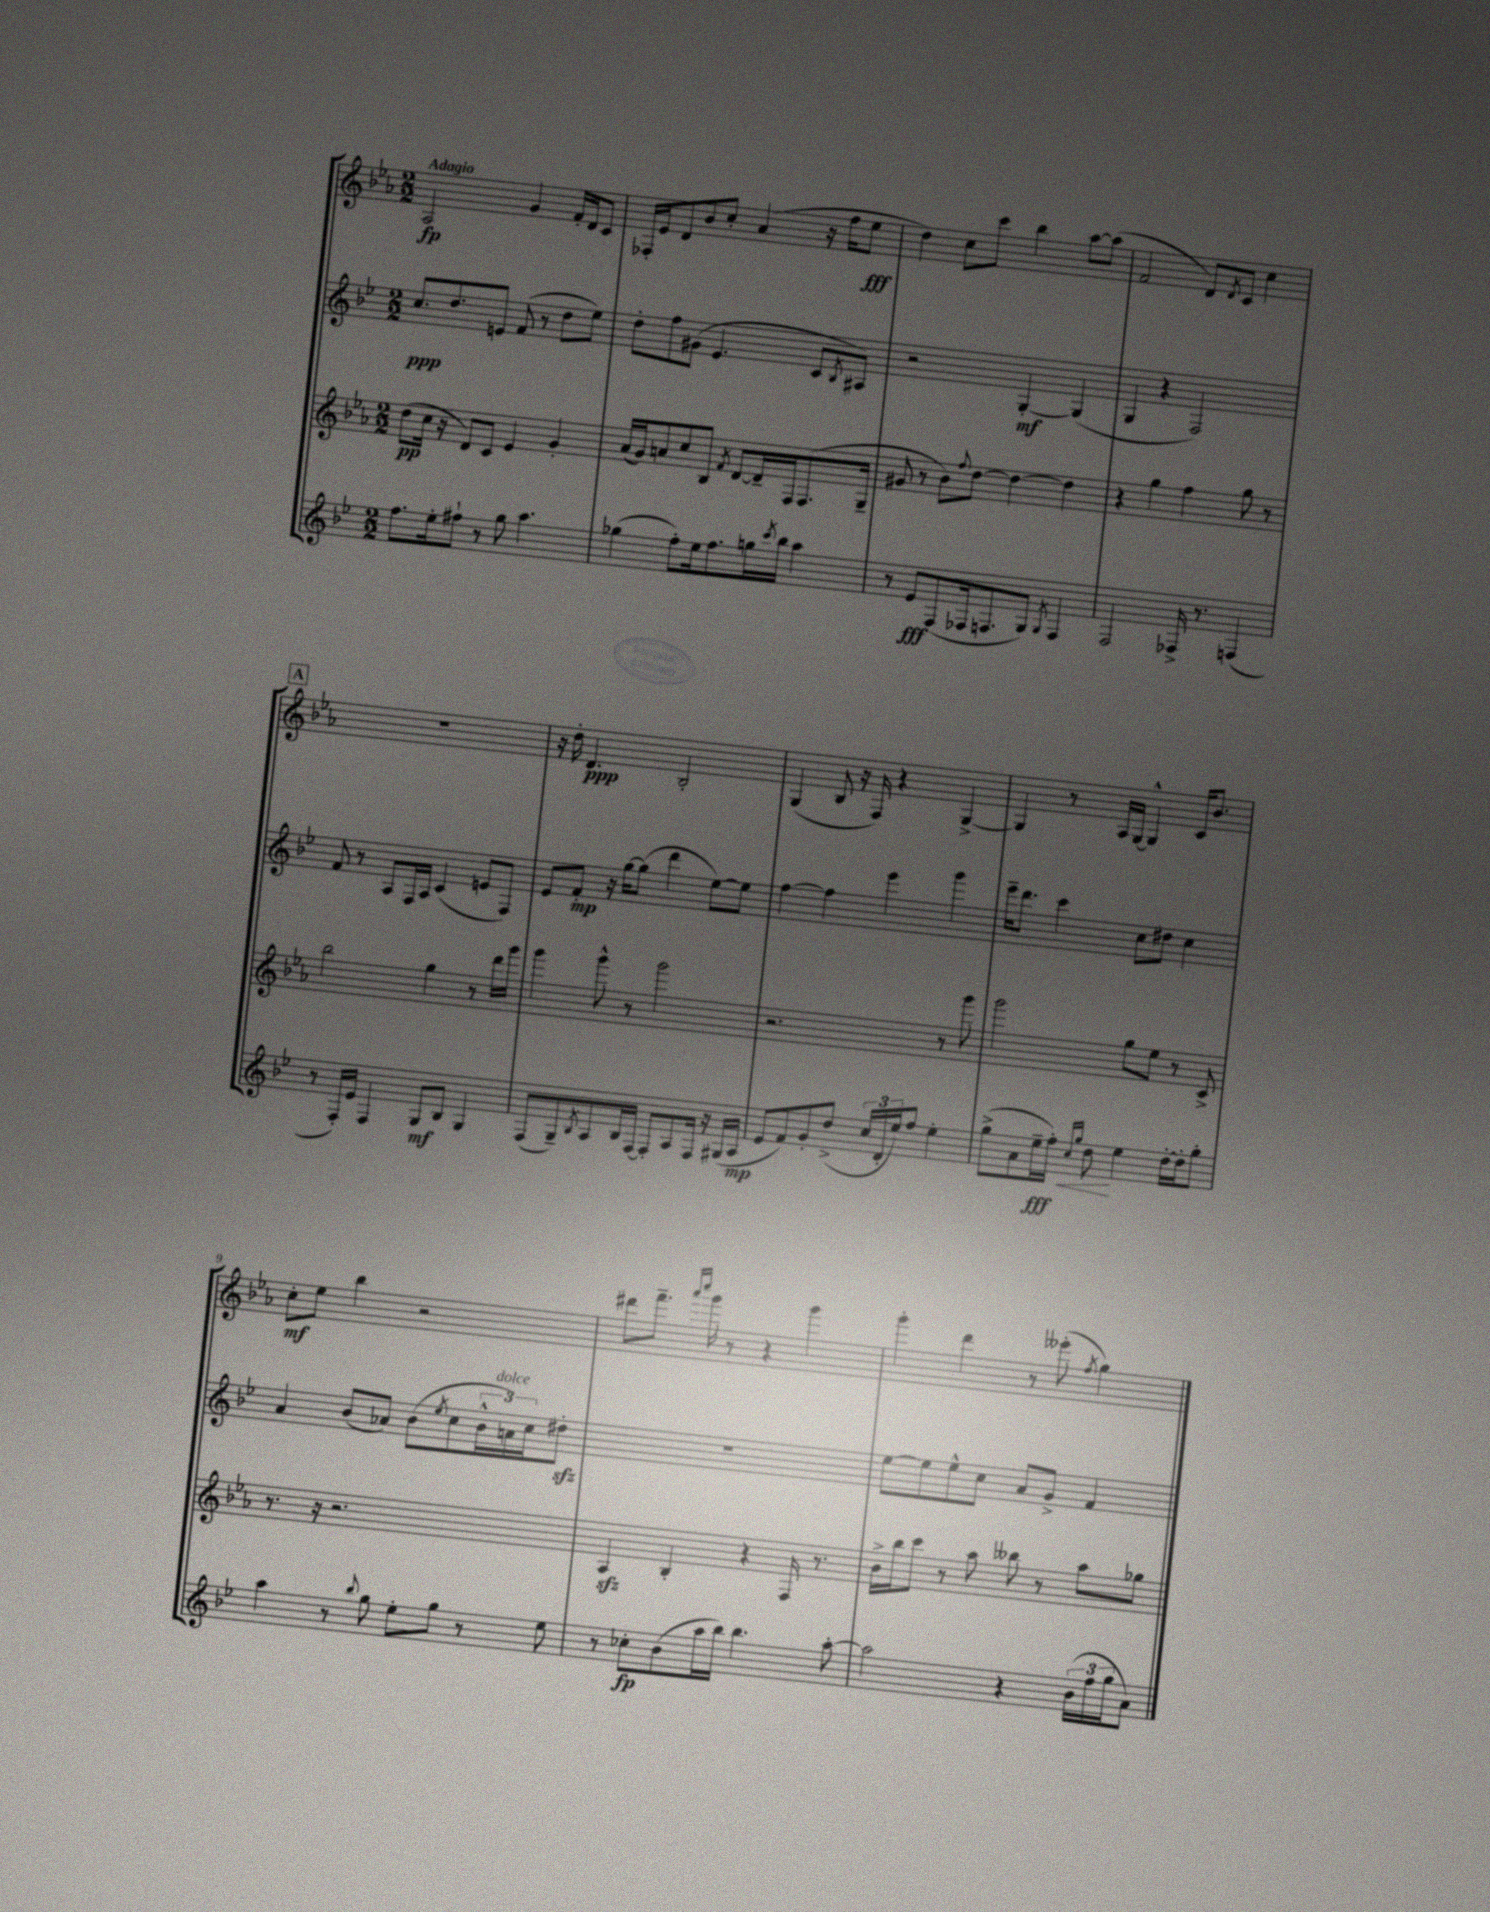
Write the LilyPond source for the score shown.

<<
\new StaffGroup <<
\new Staff = "s0" {
    \clef treble \key ees \major \numericTimeSignature \time 2/2 \tempo "Adagio"
    aes2\fp g'4 f'16-. d'16 c'8 |
    fes16-. ees'16 d'8 bes'8 c''8-. aes'4( r16 f''16 ees''8\fff |
    d''4) c''8 c'''8 bes''4 aes''8~ aes''8( |
    f'2 d'8) \acciaccatura { d'8 } c'8 c''4 |
    \mark \markup { \box "A" } R1 |
    r16 d''16-. d'4.\ppp bes2-. |
    g4( bes8 r16 f16) r4 g4~-> |
    g4 r8 aes16 g16~ g4-^ c'16 bes'8. |
    c''8-.\mf ees''8 bes''4 r2 |
    dis'''8 f'''8.-- \grace { aes'''16 c''''16 } g'''16 r8 r4 g'''4 |
    g'''4-. d'''4 r8 eeses'''8-.( \acciaccatura { f''8 } g''4) \bar "|." |
}
\new Staff = "s1" {
    \clef treble \key bes \major \numericTimeSignature \time 2/2
    c''8.\ppp d''8. e'8 f'8( r8 d''8 ees''8) |
    d''8-. f''8 gis'8( ees'4. c'8 \acciaccatura { bes8 } ais8) |
    r2 g4~-.\mf g4( |
    g4 r4 f2) |
    \mark \markup { \box "A" } f'8 r8 a8 f16 a16 c'4( e'8 f8) |
    ees'8 f'8-.\mp r16 g''16~ g''8( d'''4 ees''8~) ees''8 |
    f''4~ f''4 ees'''4 g'''4 |
    ees'''16-- d'''8. c'''4 c''8 dis''8 c''4 |
    a'4 bes'8( aes'8) bes'8( \acciaccatura { ees''8 } c''8 \tuplet 3/2 { bes'16-^ a'16^\markup { \italic "dolce" }) c''16 } dis''8-.\sfz |
    R1 |
    ees''8~ ees''8 ees''8-^ c''8 a'8 g'8-> f'4 \bar "|." |
}
\new Staff = "s2" {
    \clef treble \key ees \major \numericTimeSignature \time 2/2
    d''8\pp( c''16 r16 d'8) c'8 ees'4 g'4-. |
    aes'16( g'16) a'8 c''8 bes8 \acciaccatura { f'8 } d'8~ d'16-- f16 f8.( g16-- |
    gis'8 r8 bes'8) \appoggiatura { f''8 } d''8~ d''4~ d''4 |
    r4 g''4 f''4 g''8 r8 |
    \mark \markup { \box "A" } bes''2 g''4 r8 d'''16 g'''16 |
    g'''4 g'''8-^ r8 g'''2 |
    r2. r8 g'''8 |
    g'''2 g''8 ees''8 r8 c'8-> |
    r8. r16 r2. |
    aes4\sfz bes4-. r4 f16 r8. |
    bes'16-> bes''16 c'''8 r8 aes''8 beses''8 r8 aes''8 ges''8 \bar "|." |
}
\new Staff = "s3" {
    \clef treble \key bes \major \numericTimeSignature \time 2/2
    f''8. ees''16-. fis''8-! r8 g''8 a''4. |
    ges''4( f''8-.) ees''16 f''8. g''16 \acciaccatura { c'''8 } bes''16 a''4 |
    r8 ees'8\fff f8( fes16 f8. g8) \acciaccatura { g8 } f4 |
    f2 fes16-> r8. f4( |
    \mark \markup { \box "A" } r8 f16-.) ees'16 f4 g8\mf bes8 g4 |
    f8( g8--) \acciaccatura { bes8 } a8 bes16 f16~ f8-. a8 f16 r16 gis16( a16\mp |
    ees'8 f'8) g'8-. d''8->( \tuplet 3/2 { c''16 d'16-. ees''16) } f''8 ees''4-. |
    g''8->( a'8 ees''16--\fff\< f''16-.) \grace { c''16 g''16 } d''8\! ees''4 d''16~-. d''16-. g''8-. |
    a''4 r8 \appoggiatura { bes''8 } g''8 ees''8-. g''8 r8 ees''8 |
    r8 ces''8-.\fp bes'8( a''16 bes''16) bes''4. a''8~-. |
    a''2 r4 \tuplet 3/2 { bes'16( f''16 g''16 } a'8) \bar "|." |
}
>>
>>
